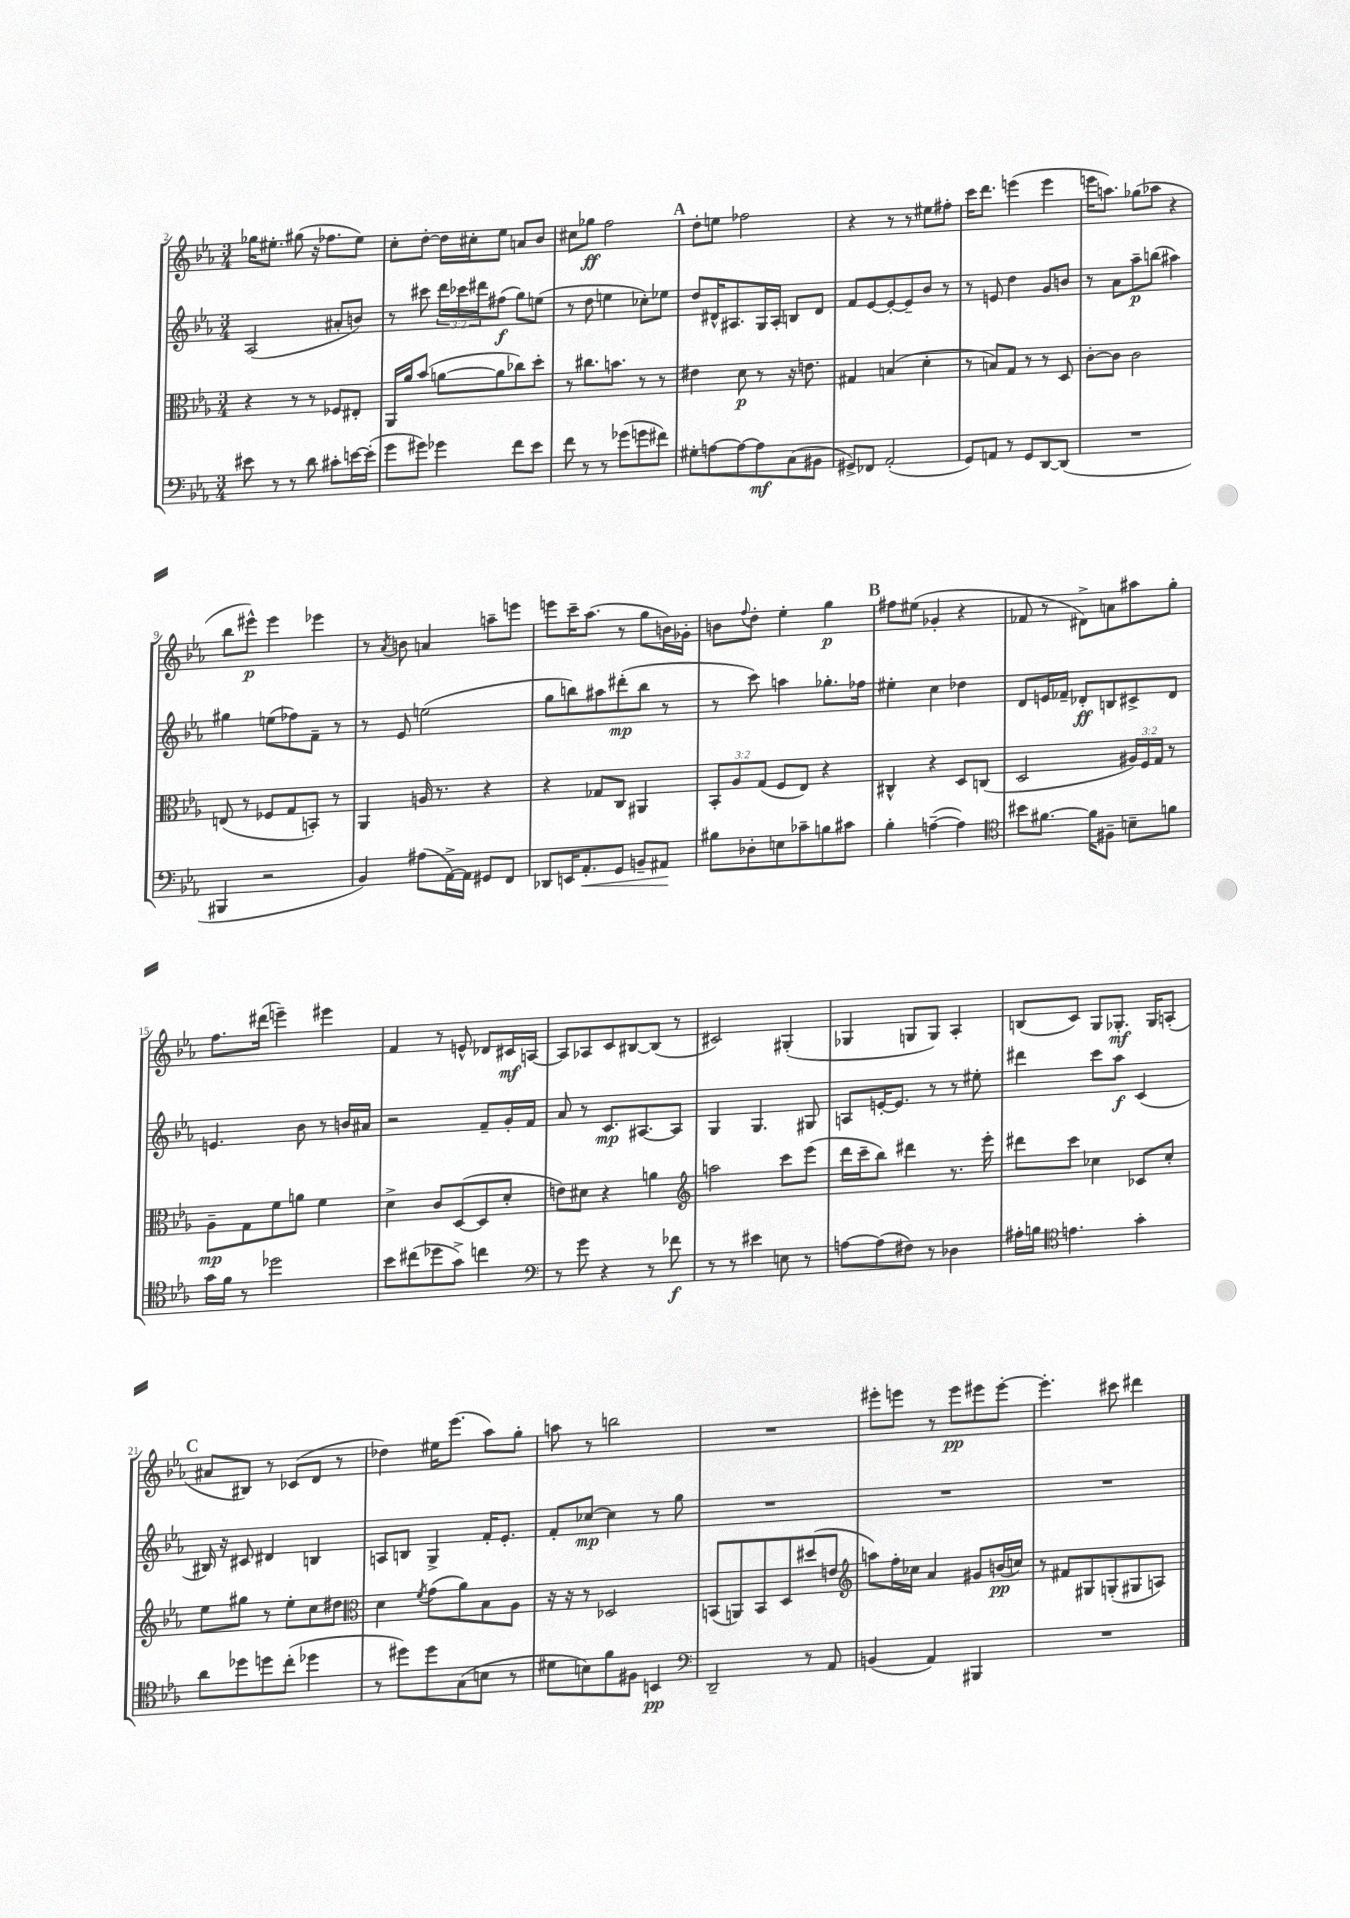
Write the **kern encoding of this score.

**kern	**dynam	**kern	**dynam	**kern	**dynam	**kern	**dynam
*part4	*part4	*part3	*part3	*part2	*part2	*part1	*part1
*staff4	*staff4	*staff3	*staff3	*staff2	*staff2	*staff1	*staff1
*clefF4	*	*clefC3	*	*clefG2	*	*clefG2	*
*k[b-e-a-]	*	*k[b-e-a-]	*	*k[b-e-a-]	*	*k[b-e-a-]	*
*M3/4	*	*M3/4	*	*M3/4	*	*M3/4	*
=2	=2	=2	=2	=2	=2	=2	=2
8e#X\	.	4r	.	(2A-/	.	16gg-X\KL	.
.	.	.	.	.	.	8.ee#X'\J	.
8r	.	.	.	.	.	.	.
8r	.	8r	.	.	.	(8gg#X\	.
8d\	.	8r	.	.	.	16r	.
.	.	.	.	.	.	8.ff-X\L	.
8c#X'\L	.	8F-X/L	.	8a#X'/L	.	.	.
[16en\L	.	8E#X'/J	.	8bn/J)	.	8ee#\J)	.
(16e'\JJ]	.	.	.	.	.	.	.
=3	=3	=3	=3	=3	=3	=3	=3
8g\L	.	16AA-/LL	.	8r	.	8cc'\L	.
.	.	16a-/J	.	.	.	.	.
8g#X\J)	.	(8b-/J	.	8ccc#X\	.	[8dd'\J	.
4g-X\	.	[8an\L	.	24ddd\LL	.	16dd\LL]	.
.	.	.	.	24ccc-X\	.	.	.
.	.	.	.	.	.	16cc#X'\J	.
.	.	.	.	24ddd#X\J	.	.	.
.	.	8a\]	.	(8ff#X\J	f	8ee-\J	.
8f\L	.	8cc-X\)	.	8gg\L)	.	8an/L	.
8e-\J	.	8dd'\J	.	(8een\J	.	8b-/J	.
=4	=4	=4	=4	=4	=4	=4	=4
8f\	.	8r	.	8r	.	8cc#X\L	.
8r	.	8.cc#X\L	.	8dd\	.	8gg-X\J	ff
8r	.	.	.	4een\	.	2ff\	.
.	.	8.bn\J	.	.	.	.	.
(8g-X\L	.	.	.	.	.	.	.
8gn\	.	8r	.	8cc-X'\L)	.	.	.
8f#X\J)	.	8r	.	8ee-X\J	.	.	.
!!LO:REH:place=s1:t=A
=5	=5	=5	=5	=5	=5	=5	=5
8G#X'\L	.	4e#X\	.	8dd/L	.	8dd'\L	.
[8An\	.	.	.	16d#X^^/K	.	8een\J	.
.	.	.	.	8.A#X/	.	.	.
8A\_	.	8d\	p	.	.	2ff-X\	.
8A\]	mf	8r	.	16G/L	.	.	.
.	.	.	.	16A#'/JJ	.	.	.
(8C\	.	16r	.	8Bn/L	.	.	.
.	.	8.en\	.	.	.	.	.
8BB#X\J	.	.	.	8d#/J	.	.	.
=6	=6	=6	=6	=6	=6	=6	=6
8GG#X^/L)	.	4G#X/	.	8f/L	.	4r	.
8FF-X/J	.	.	.	[8e-/	.	.	.
(2AA-'/	.	(4Bn/	.	8e-'/_	.	8r	.
.	.	.	.	8e-~/]	.	8r	.
.	.	4d'\	.	8b-/J	.	8ee#X\L	.
.	.	.	.	8r	.	8ff#X'\J	.
=7	=7	=7	=7	=7	=7	=7	=7
8GG/L)	.	8r	.	8r	.	16ccc\KL	.
.	.	.	.	.	.	8.ddd\J	.
8AAn/J	.	8Bn/L)	.	8en/	.	.	.
8r	.	8G/J	.	4dd\	.	(4eeen\	.
8GG/L	.	8r	.	.	.	.	.
[8DD/	.	8r	.	8g/L	.	4eee\	.
(8DD/J]	.	8D/	.	8bn/J	.	.	.
=8	=8	=8	=8	=8	=8	=8	=8
2.r	.	[8c'\L	.	8r	.	16eeen\KL	.
.	.	.	.	.	.	8.aan\J)	.
.	.	8c\J]	.	8a-\L	.	.	.
.	.	2c\	.	8aa-~\	p	(8gg-X\L	.
.	.	.	.	(8bbn\J	.	8aa-X\J	.
.	.	.	.	4aa#X\)	.	4r	.
!!LO:LB:g=z
=9	=9	=9	=9	=9	=9	=9	=9
4BBB#X/	.	(8En/	.	4gg#X\	.	8bb-\L	.
.	.	8r	.	.	.	8eee#X^^\J)	p
2r	.	8F-X/L	.	(8een\L	.	4eee#\	.
.	.	8G/	.	8ff-X\)	.	.	.
.	.	8BBn'/J)	.	8f~\J	.	4eee-X\	.
.	.	8r	.	8r	.	.	.
=10	=10	=10	=10	=10	=10	=10	=10
4BB-/)	.	4AA-/	.	8r	.	8r	.
.	.	.	.	.	.	8qa-/	.
.	.	.	.	8e-/	.	8bn\	.
(8A#X\L	.	16An/	.	(2een\	.	4an/	.
.	.	8.r	.	.	.	.	.
[16AA-^\L)	.	.	.	.	.	.	.
16AA-\JJ]	.	.	.	.	.	.	.
8GG#X/L	.	4r	.	.	.	8aan~\L	.
8FF/J	.	.	.	.	.	8eeen\J	.
=11	=11	=11	=11	=11	=11	=11	=11
8DD-X/L	.	4r	.	8gg\L	.	8eeen\L	.
16EEn/K	.	.	.	8bbn\)	.	16ccc~\K	.
!	!LO:HP:b	!	!	!	!	!	!
8.AA-'/	<	.	.	.	.	(8.aa-\J	.
.	.	8G-X/L	.	8aa#X\	.	.	.
8GG/J	.	8C/J	.	(8ddd#X'\	mp	8r	.
8BBn~/L	.	4AA#X/	.	8bb\J	.	8gg\L	.
8AA#X/J	.	.	.	8r	.	16bn\L)	.
.	.	.	.	.	.	16g-X'\JJ	.
.	[	.	.	.	.	.	.
=12	=12	=12	=12	=12	=12	=12	=12
8B#X\L	.	12BB-'/L	.	8r	.	8bn\L	.
.	.	12A-/	.	.	.	.	.
.	.	.	.	.	.	8qqff/	.
8D-X'\	.	.	.	8ccc\)	.	8dd'\J	.
.	.	(12G/J	.	.	.	.	.
8En\	.	8F/L	.	4aan\	.	4ee-'\	.
8c-X~\	.	8E-/J)	.	.	.	.	.
8Bn\	.	4r	.	8.gg-X'\L	.	4gg\	p
8c#X\J	.	.	.	.	.	.	.
.	.	.	.	16ff-X\Jk	.	.	.
!!LO:REH:place=s1:t=B
=13	=13	=13	=13	=13	=13	=13	=13
4B-'\	.	4C#X^^/	.	4ee#X'\	.	8ff#X\L	.
.	.	.	.	.	.	(8ee#X\J	.
([4An~\	.	4r	.	4cc\	.	4g-X'/	.
4A\])	.	8D/L	.	4dd-X\	.	4r	.
.	.	(8Cn/J	.	.	.	.	.
=14	=14	=14	=14	=14	=14	=14	=14
*clefC4	*	*	*	*	*	*	*
8b#X\L	.	2D/	.	8d/L	.	8f-X/	.
[8.f#X\J	.	.	.	16en/L	.	8r	.
.	.	.	.	16f-X~/JJ	.	.	.
.	.	.	.	8d-X'/L	ff	8d#X^\L)	.
16f#\KL]	.	.	.	.	.	.	.
8F#X~\J	.	.	.	8Bn/	.	8an\	.
8Bn~\L	.	24A#X/LL)	.	8c#X^/	.	8aa#X\	.
.	.	24F/	.	.	.	.	.
.	.	24G/JJ	.	.	.	.	.
8fn\J	.	8r	.	8d-/J	.	8gg'\J	.
!!LO:LB:g=z
=15	=15	=15	=15	=15	=15	=15	=15
16g\LL	.	8A-~\L	mp	4.en/	.	8.ff\L	.
16f\JJ	.	.	.	.	.	.	.
8r	.	8G\	.	.	.	.	.
.	.	.	.	.	.	(16ddd#X\Jk	.
2dd-X\	.	8f\	.	.	.	4eeen~\)	.
.	.	8an\J	.	8b-\	.	.	.
.	.	4f\	.	8r	.	4eee#X\	.
.	.	.	.	16bn/LL	.	.	.
.	.	.	.	16a#X/JJ	.	.	.
=16	=16	=16	=16	=16	=16	=16	=16
8b-\L	.	4d^\	.	2r	.	4f/	.
(8cc#X\	.	.	.	.	.	.	.
8dd-X\	.	8c/L	.	.	.	8r	.
8g^\J)	.	([8D/	.	.	.	8en^^/	.
4ccn\	.	8D/]	.	8f~/L	.	8d-X/L	.
.	.	8d'/J	.	16g'/L	.	16c#X/L	mf
.	.	.	.	16f/JJ	.	[16An/JJ	.
=17	=17	=17	=17	=17	=17	=17	=17
*clefF4	*	*	*	*	*	*	*
8r	.	8en\L)	.	8a-/	.	8A/L]	.
8g\	.	8d#X\J	.	8r	.	8A-X/	.
4r	.	4r	.	8.c/L	mp	8c/	.
.	.	.	.	.	.	[8B#X/	.
.	.	.	.	[8.A#X/	.	.	.
8r	.	4an\	.	.	.	(8B#/J]	.
8f-X\	f	.	.	8A#/J]	.	8r	.
=18	=18	=18	=18	=18	=18	=18	=18
*	*	*clefG2	*	*	*	*	*
8r	.	2aan\	.	4G/	.	2c#X/)	.
8r	.	.	.	.	.	.	.
4e#X\	.	.	.	4.G/	.	.	.
8En\	.	8ccc\L	.	.	.	(4G#X'/	.
8r	.	(8eee-\J	.	8G#X/	.	.	.
=19	=19	=19	=19	=19	=19	=19	=19
[8An\L	.	16ddd\LL	.	8An/L	.	4G-X/	.
.	.	16ccc~\J	.	.	.	.	.
(8A\]	.	8bb-\J)	.	[16en'/K	.	.	.
.	.	.	.	8.e/J]	.	.	.
8F#X\J)	.	4ddd#X\	.	.	.	8Gn/L	.
8r	.	.	.	8r	.	8G/J)	.
4D-X\	.	8.r	.	8r	.	4A-'/	.
.	.	.	.	8ee#X'\	.	.	.
.	.	16eee-'\	.	.	.	.	.
=20	=20	=20	=20	=20	=20	=20	=20
16A#X'\LL	.	8ddd#X\L	.	4ddd#X\	.	(8Bn/L	.
16Bn\JJ	.	.	.	.	.	.	.
*clefC4	*	*	*	*	*	*	*
4.en\	.	8ccc\J	.	.	.	8c/J)	.
.	.	4cc-X\	.	8ccc\L	.	8G/L	.
.	.	.	.	8aa-\J	f	8.G-X'/J	mf
4g'\	.	8c-X/L	.	(4c/	.	.	.
.	.	.	.	.	.	16G-/KL	.
.	.	8cc-'/J	.	.	.	(8An'/J	.
!!LO:LB:g=z
!!LO:REH:place=s1:t=C
=21	=21	=21	=21	=21	=21	=21	=21
8a-\L	.	8ee-\L	.	16B#X/)	.	8a#X/L	.
.	.	.	.	16r	.	.	.
8dd-X\	.	8gg#X\J	.	8c#X/	.	8B#X/J)	.
8ddn\	.	8r	.	4d#X/	.	8r	.
(8cc'\J	.	8ee-'\L	.	.	.	(8c-X/L	.
4dd-X\	.	8cc\	.	4Bn/	.	8d/J	.
.	.	8dd#X\J	.	.	.	8r	.
=22	=22	=22	=22	=22	=22	=22	=22
*	*	*clefC3	*	*	*	*	*
8r	.	4d\	.	8An/L	.	4dd-X\)	.
8dd#X\L)	.	.	.	8Bn/J	.	.	.
.	.	8qf/	.	.	.	.	.
8dd#\	.	(8g\L	.	4G^/	.	16ee#X\KL	.
.	.	.	.	.	.	(8.eee-\J	.
(8G\	.	8a-\)	.	.	.	.	.
8Bn\J	.	8B-\	.	16f'/KL	.	8aa-\L)	.
.	.	.	.	8.e-'/J	.	.	.
8r	.	8A-\J	.	.	.	8gg'\J	.
=23	=23	=23	=23	=23	=23	=23	=23
8d#X\L	.	16r	.	8f'/L	.	8aan\	.
.	.	16r	.	.	.	.	.
8Bn\)	.	8r	.	[8cc-X/J	mp	8r	.
8f\	.	2D-X/	.	4cc-\]	.	2bbn\	.
8F#X\J	.	.	.	.	.	.	.
4BBn/	pp	.	.	8r	.	.	.
.	.	.	.	8gg\	.	.	.
=24	=24	=24	=24	=24	=24	=24	=24
*clefF4	*	*	*	*	*	*	*
2DD~/	.	(8BBn/L	.	2.r	.	2.r	.
.	.	8AAn/)	.	.	.	.	.
.	.	8BB/	.	.	.	.	.
.	.	8D/	.	.	.	.	.
8r	.	(8dd#X/	.	.	.	.	.
8AA-/	.	8en/J	.	.	.	.	.
=25	=25	=25	=25	=25	=25	=25	=25
*	*	*clefG2	*	*	*	*	*
(4BBn/	.	8aan\L)	.	2.r	.	8eee#X'\L	.
.	.	16ff'\L	.	.	.	8eeen\J	.
.	.	16cc-X\JJ	.	.	.	.	.
4AA-/)	.	4a-/	.	.	.	8r	.
.	.	.	.	.	.	8eee\L	pp
4BBB#X/	.	8g#X/L	.	.	.	8eee#X\	.
.	.	(16bn/L	pp	.	.	[8eee#'\J	.
.	.	16ccn/JJ)	.	.	.	.	.
=26	=26	=26	=26	=26	=26	=26	=26
2.r	.	8r	.	2.r	.	4.eee#'\]	.
.	.	8f#X/L	.	.	.	.	.
.	.	8G#X/	.	.	.	.	.
.	.	(8Gn'/	.	.	.	8ccc#X\	.
.	.	8G#X/	.	.	.	4ddd#X\	.
.	.	8An/J)	.	.	.	.	.
==	==	==	==	==	==	==	==
*-	*-	*-	*-	*-	*-	*-	*-
